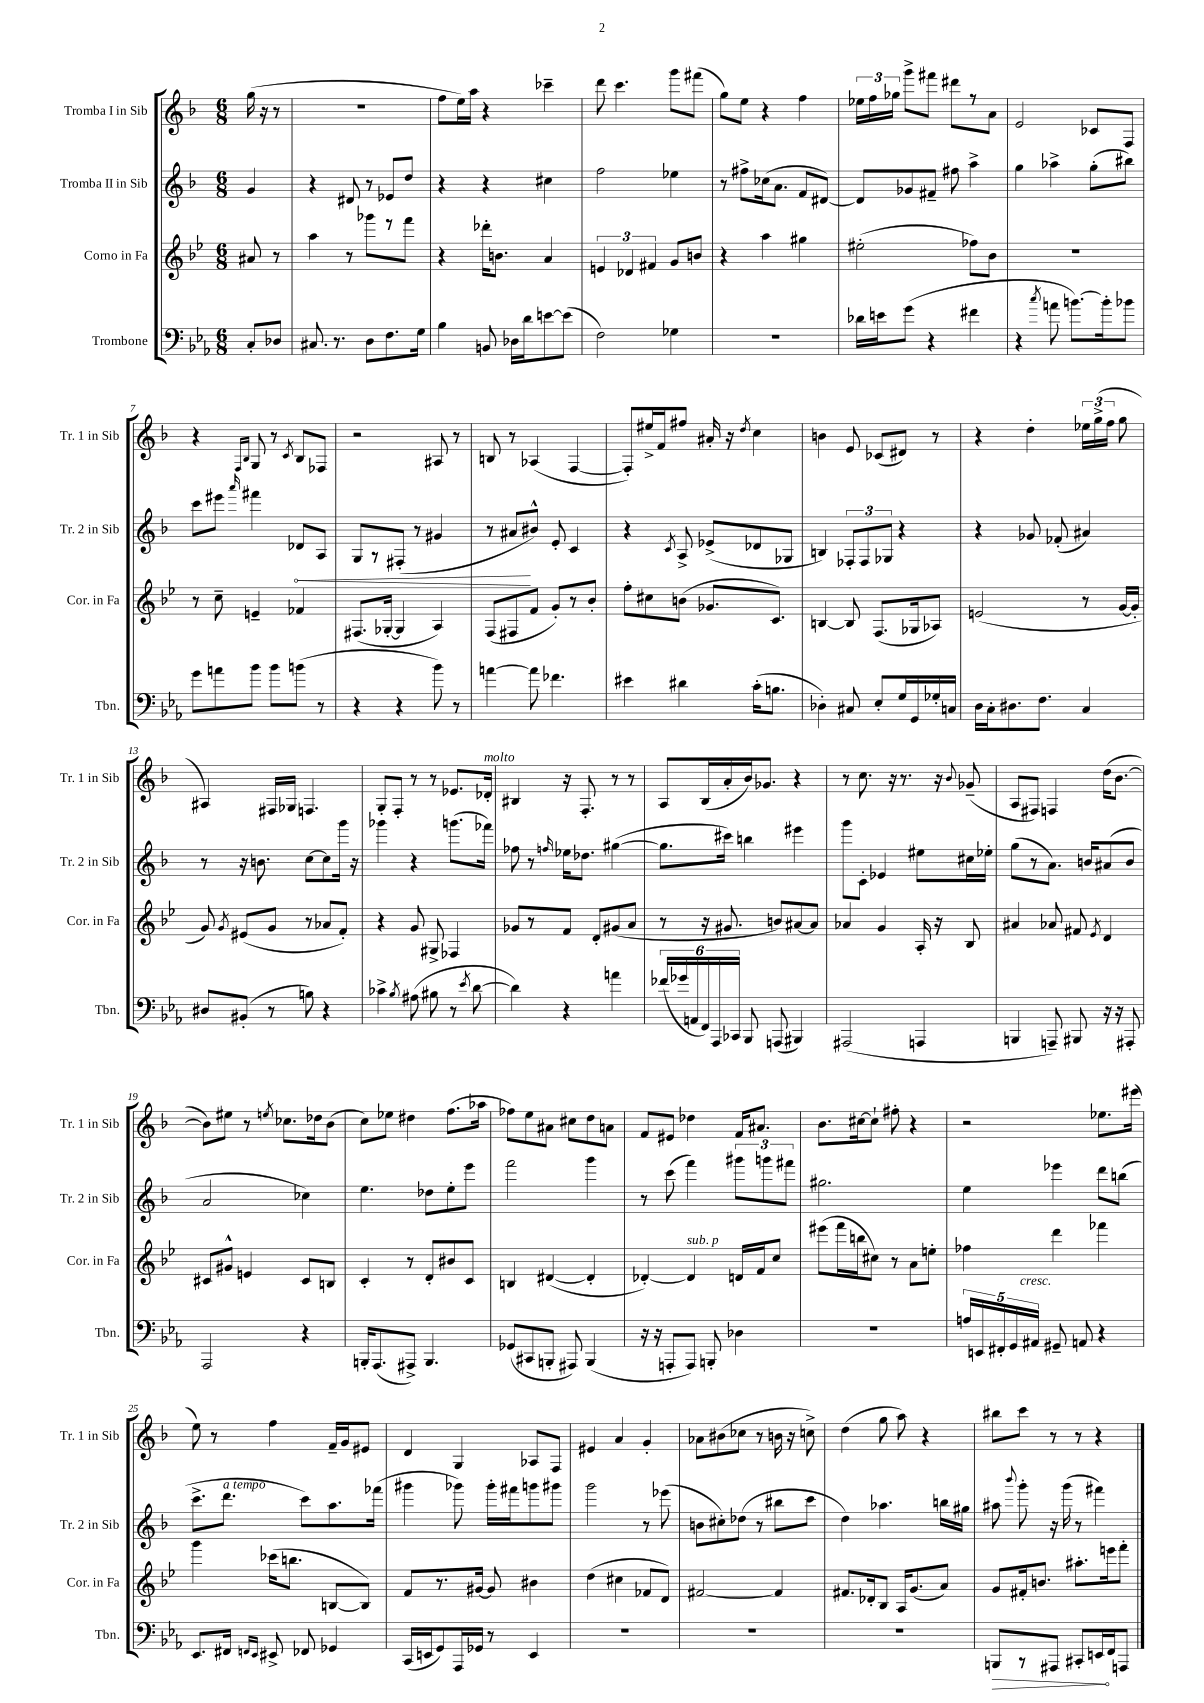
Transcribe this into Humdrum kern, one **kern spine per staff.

**kern	**kern	**kern	**kern
*staff4	*staff3	*staff2	*staff1
*clefF4	*clefG2	*clefG2	*clefG2
*k[b-e-a-]	*k[b-e-]	*k[b-]	*k[b-]
*M6/8	*M6/8	*M6/8	*M6/8
8C'	8a#	4g	(16gg
.	.	.	16r
8D-	8r	.	8r
=	=	=	=
8.C#	4aa	4r	2.r
8.r	.	.	.
.	8r	8d#	.
8D	8ggg-	8r	.
8.F	8r	8e-	.
.	8fff	8dd	.
16G	.	.	.
=	=	=	=
4B-	4r	4r	8ff
.	.	.	16ee)
.	.	.	16aa
8BB	16ddd-'	4r	4r
.	8.b	.	.
16D-	.	.	.
16d	.	.	.
[8e	4a	4cc#	4ccc-~
(8e]	.	.	.
=	=	=	=
2F)	6e	2ff	8ddd
.	.	.	4.ccc
.	6d-	.	.
.	6f#	.	.
4G-	8g	4ee-	8ggg
.	8b	.	(8fff#
=	=	=	=
2.r	4r	8r	8gg)
.	.	8ff#^	8ee
.	4aa	(16cc-	4r
.	.	8.a	.
.	4gg#	8f	4ff
.	.	[8d#)	.
=	=	=	=
16d-	(2ee#'	8d#]	24ee-
.	.	.	24ff
16e	.	.	.
.	.	.	24gg-
(8g	.	8g-	8ggg^
4r	.	8f#~	8fff#
.	.	8ff#	8ddd#
4f#	8ff-)	4aa^	8r
.	8b-	.	8a
=	=	=	=
4r	2.r	4gg	2e
8qcc	.	.	.
8a	.	4aa-^	.
[8.b)	.	.	.
.	.	(8gg'	8c-
16b']	.	.	.
8b-	.	8bb#)	8F
=	=	=	=
8g	8r	8ccc	4r
8a	8cc~	8eee#	.
.	.	.	16qqF
.	.	16qqaaa	16qqB-
8b-	4e~	4fff#	8G
8b-	.	.	8r
.	.	.	8qc
(8b	4f-	8d-	8B-
8r	.	8A	8F-
=	=	=	=
4r	(8.F#	8G	2r
.	.	8r	.
.	[16G-'	.	.
4r	4G-]	(8F#'	.
.	.	8r	.
8b-)	4A)	4g#	8A#
8r	.	.	8r
=	=	=	=
[4a	(8F	8r	8B
.	8F#	8a#	8r
8a]	8f	8b#^^)	(4A-
4.f-	8g')	8e'	.
.	8r	4c	[4F
.	8b-'	.	.
=	=	=	=
4e#	8ff'	4r	8F'])
.	8cc#	.	16ee#^
.	.	.	16f
.	.	8qc	.
4d#	(8b	8A^	8ff#
.	8.g-	(8e-^	16a#'
.	.	.	16r
.	.	.	8qdd
(16c'	.	8d-	4cc
8.B	8.c)	.	.
.	.	8G-	.
=	=	=	=
4D-')	[4B	4B)	4b
8C#	8B]	12F-'	8e
.	.	12F-	.
8E-'	(8.F	.	(8c-
.	.	12G-	.
16G	.	4r	8d#)
16GG	16G-	.	.
16G-'	8A-)	.	8r
16C	.	.	.
=	=	=	=
16D	(2e	4r	4r
16C'	.	.	.
8.D#	.	.	.
.	.	8g-	4dd'
8.F	.	.	.
.	.	(8f-'	.
4C	8r	4a#)	24ee-
.	.	.	(24gg^
.	.	.	24ff
.	[16g	.	8gg
.	16g']	.	.
=	=	=	=
8D#	8g)	8r	4A#)
.	8qg	.	.
(8BB#'	(8e#	16r	.
.	.	8.b	.
8r	8g	.	16F#
.	.	.	16G-
8B)	8r	[8cc	4.F
4r	8a-	8cc]	.
.	8f')	16ggg	.
.	.	16r	.
=	=	=	=
4c-^	4r	4ggg-	8G'
.	.	.	8F'
8qB-	.	.	.
(8A#	8g	4r	8r
8B#	8G#^	.	8r
8r	4F-	(8.ggg	8.e-
8qe-	.	.	.
[8d	.	.	.
.	.	16fff-)	16d-'
=	=	=	=
4d])	8g-	8ff-	4B#
.	8r	8r	.
.	.	16qqff	.
4r	8f	16ee-	16r
.	.	8.dd-	8.F'
.	8d'	.	.
4a	(8g#	([4gg#	8r
.	8a	.	8r
=	=	=	=
(24f-	8r	8.gg#]	8A
24g-	.	.	.
24AA	.	.	.
24FF)	16r	.	(16B-
24AAA-	.	.	.
.	8.g#	16ccc#)	16a'
24CC-	.	.	.
8BBB-	.	4bb	16b-)
.	.	.	8.g-
(8AAA	8b)	.	.
4BBB#)	[8a#	4eee#	4r
.	8a#]	.	.
=	=	=	=
(2AAA#	4a-	8ggg	8r
.	.	8c'	8.cc
.	4g	4e-	.
.	.	.	16r
.	.	.	8.r
4AAA	16A'	8ee#	.
.	16r	.	16r
.	.	.	8qqb-
.	8B-	16cc#	(8g-~
.	.	16ee-'	.
=	=	=	=
4BBB	4a#	(8gg	8A
.	.	8r	8F#)
8AAA~)	8a-	8.a)	4F
8BBB#	8f#	.	.
.	.	16b	.
.	8qe-	.	.
16r	4d	(8a#	(16dd
16r	.	.	[8.b-
8AAA#'	.	8b	.
=	=	=	=
2AAA-	8c#	2a	8b-])
.	8g#^^	.	8ee#
.	4e	.	8r
.	.	.	8qee
.	.	.	8.cc-
4r	8c#	4cc-)	.
.	.	.	16dd-
.	8B	.	(8b-
=	=	=	=
16BBB'	4c'	4.ee	8cc)
(8.AAA-	.	.	.
.	.	.	8ee-
8AAA#^)	8r	.	4dd#
4.BBB	8d'	8dd-	.
.	8b#	8ee'	(8.ff
.	8c	8eee	.
.	.	.	16aa-
=	=	=	=
(8GG-	4B	2fff	8ff-)
8CC#	.	.	8ee
8BBB'	([4d#	.	8a#
8AAA#)	.	.	8cc#
(4BBB	4d#']	4ggg	8dd
.	.	.	8a
=	=	=	=
16r	[4d-')	8r	8f
16r	.	.	.
8AAA'	.	(8ccc	8e#
8AAA)	4d-]	4fff)	4dd-
8BBB'	.	.	.
4D-	16d	12ggg#	16f
.	16f	.	8.a#
.	.	12ggg	.
.	8cc	.	.
.	.	12fff#	.
=	=	=	=
2.r	(8eee#	2.gg#	8.b-
.	16fff	.	.
.	16bb	.	[16cc#
.	8cc#)	.	8cc#`]
.	8r	.	8ff#'
.	8a	.	4r
.	8ee'	.	.
=	=	=	=
20A	4ff-	4ee	2r
20EE	.	.	.
20FF#'	.	.	.
20GG	.	.	.
20AA#	.	.	.
8GG#~	4ddd	4eee-	.
8AA	.	.	.
4r	4fff-	8ddd	8.ee-
.	.	(8bb	.
.	.	.	(16eee#
=	=	=	=
8.EE-	4ggg	8.ccc^	8ee)
.	.	.	8r
16FF#	.	8.ddd	.
16qqFF	.	.	.
16qqEE-	.	.	.
8EE#^	(16ccc-	.	4ff
.	8.bb	.	.
8FF-	.	8ccc)	.
4GG-	[8B	8.aa	16f~
.	.	.	16g
.	8B])	.	8e#
.	.	(16fff-	.
=	=	=	=
(16CC	8f	4ggg#	4d
16EE	.	.	.
8GG)	8.r	.	.
16AAA-	.	8ggg-)	4G
16GG-	[16g#	.	.
8r	8g#]	16ggg-'	.
.	.	16fff#	.
4EE	4b#	8ggg	8A-
.	.	8ggg#	8F
=	=	=	=
2.r	(4dd	2ggg	4e#
.	4cc#	.	4a
.	8f-	8r	4g'
.	8d)	(8eee-	.
=	=	=	=
2.r	[2f#	8b	8a-
.	.	8cc#')	(8b#
.	.	(8dd-	8cc-
.	.	8r	8r
.	4f#]	8bb#	16b
.	.	.	16r
.	.	8ccc	8cc^)
=	=	=	=
2.r	8.f#	4dd)	(4dd
.	16d-'	.	.
.	8B-	4.aa-	8gg
.	16A	.	8aa)
.	(8.g	.	.
.	.	.	4r
.	8a)	16bb	.
.	.	16gg#	.
=	=	=	=
8BBB	8g	8aa#	8bb#
.	.	8qqbbb-	.
8r	16f#'	8ggg'	8ccc
.	8.b	.	.
8AAA#	.	16r	8r
.	.	(16ggg	.
8CC#'	8.aa#'	8r	8r
16EE	.	4fff#)	4r
16FF	16eee	.	.
8AAA	8fff'	.	.
==	==	==	==
*-	*-	*-	*-
